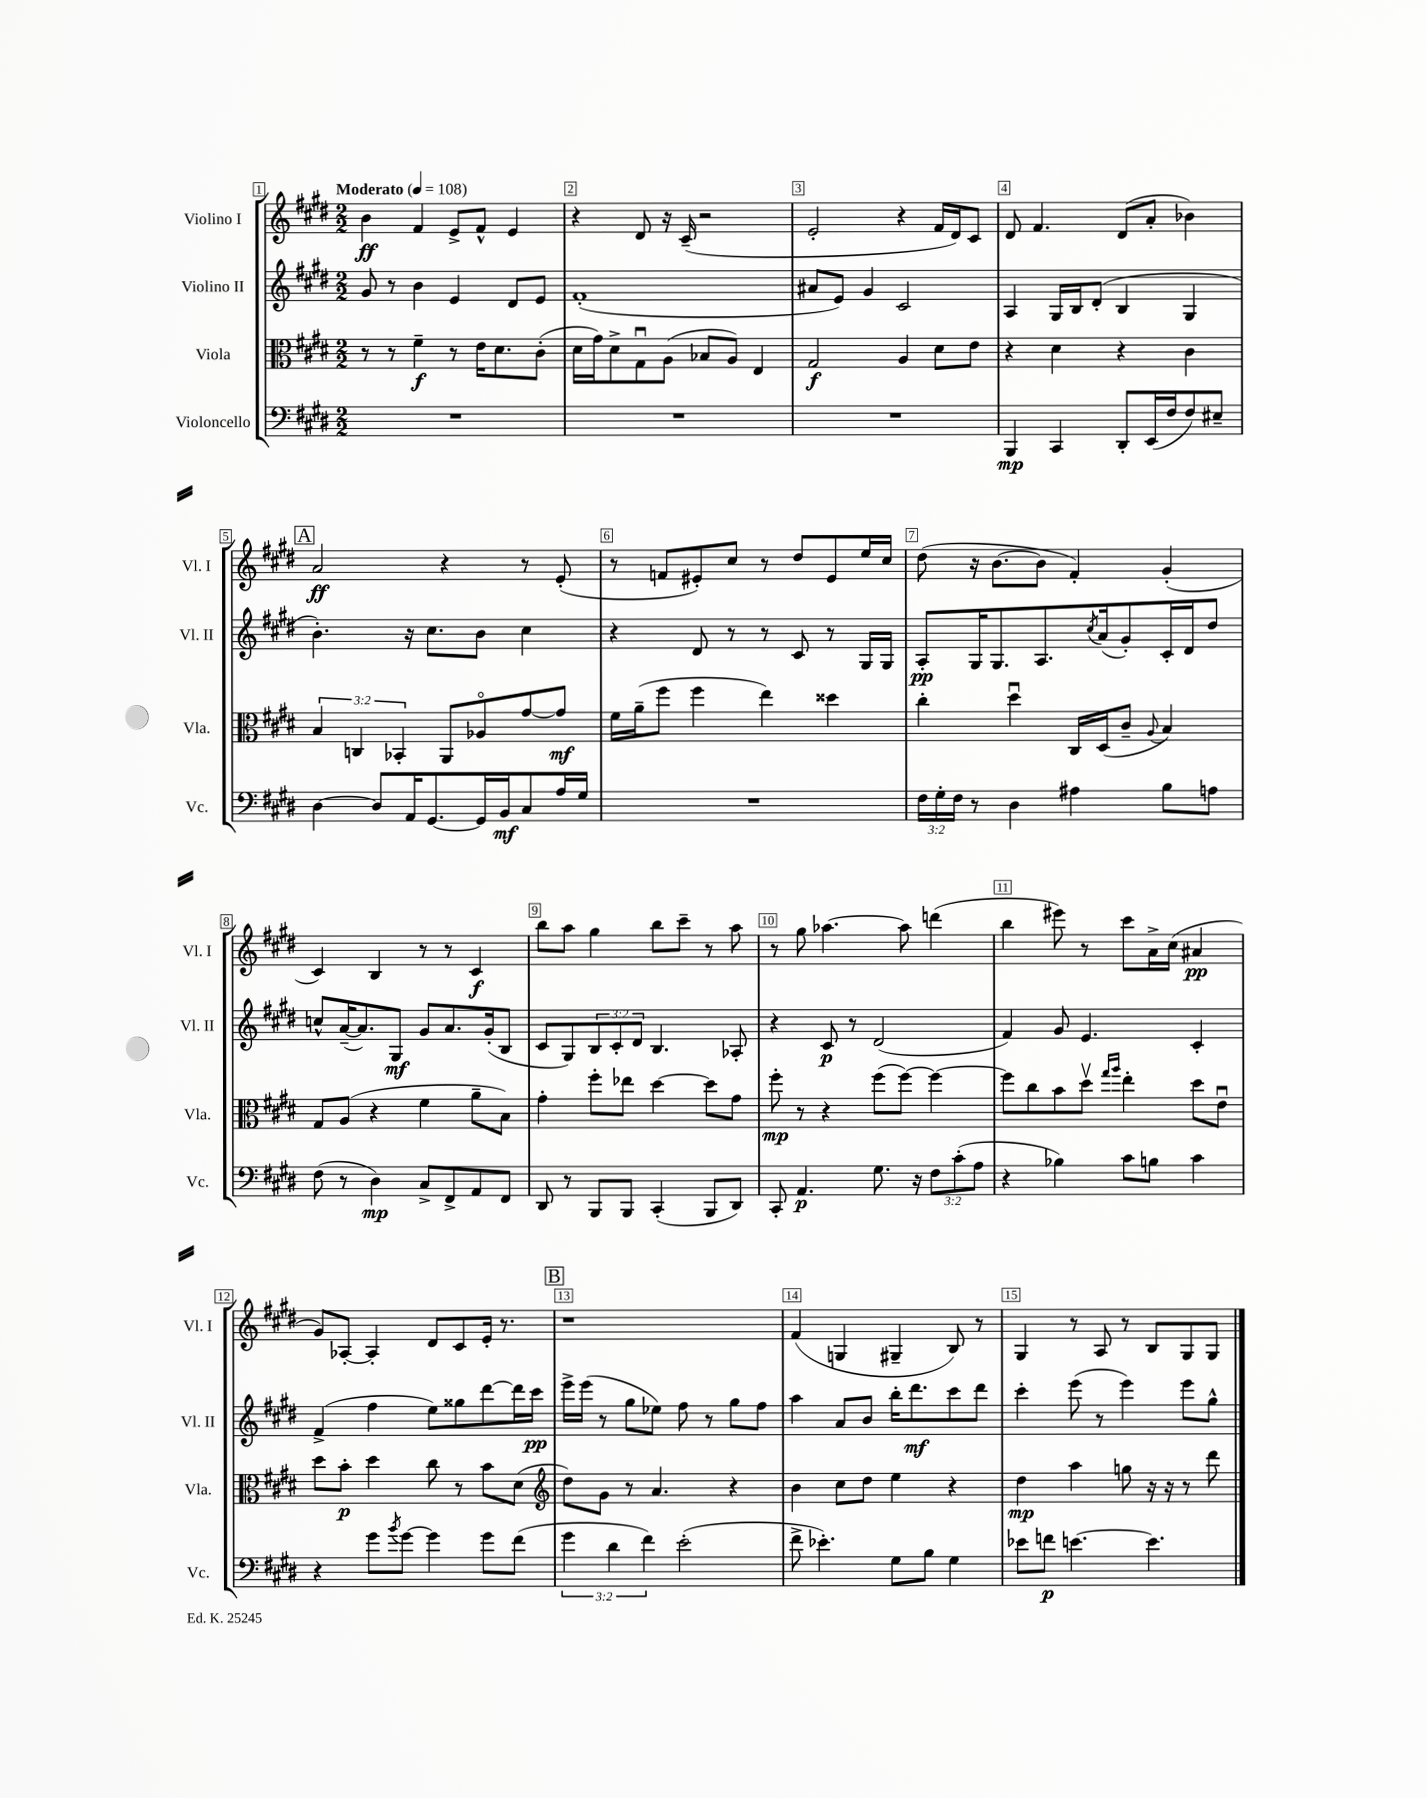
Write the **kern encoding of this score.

**kern	**dynam	**kern	**dynam	**kern	**dynam	**kern	**dynam
*part4	*part4	*part3	*part3	*part2	*part2	*part1	*part1
*staff4	*staff4	*staff3	*staff3	*staff2	*staff2	*staff1	*staff1
*I"Violoncello	*	*I"Viola	*	*I"Violino II	*	*I"Violino I	*
*I'Vc.	*	*I'Vla.	*	*I'Vl. II	*	*I'Vl. I	*
*clefF4	*	*clefC3	*	*clefG2	*	*clefG2	*
*k[f#c#g#d#]	*	*k[f#c#g#d#]	*	*k[f#c#g#d#]	*	*k[f#c#g#d#]	*
*M2/2	*	*M2/2	*	*M2/2	*	*M2/2	*
*MM108	*	*MM108	*	*MM108	*	*MM108	*
=1	=1	=1	=1	=1	=1	=1	=1
!	!	!	!	!	!	!LO:TX:a:B:t=Moderato	!
1r	.	8r	.	8g#/	.	4b\	ff
.	.	8r	.	8r	.	.	.
.	.	4f#~\	f	4b\	.	4f#/	.
.	.	8r	.	4e/	.	8e^/L	.
.	.	16e\KL	.	.	.	8f#^^/J	.
.	.	8.d#\	.	.	.	.	.
.	.	.	.	8d#/L	.	4e/	.
.	.	(8c#'\J	.	8e/J	.	.	.
=2	=2	=2	=2	=2	=2	=2	=2
1r	.	16d#\LL	.	(1f#'	.	4r	.
.	.	16g#\J)	.	.	.	.	.
.	.	8d#^\	.	.	.	.	.
.	.	8G#u\	.	.	.	8d#/	.
.	.	(8A\J	.	.	.	16r	.
.	.	.	.	.	.	(16c#~/	.
.	.	8B-X/L	.	.	.	2r	.
.	.	8A/J)	.	.	.	.	.
.	.	4E/	.	.	.	.	.
=3	=3	=3	=3	=3	=3	=3	=3
1r	.	2G#/	f	8a#X/L	.	2e'/	.
.	.	.	.	8e/J)	.	.	.
.	.	.	.	4g#/	.	.	.
.	.	4A/	.	2c#/	.	4r	.
.	.	8d#\L	.	.	.	16f#/LL	.
.	.	.	.	.	.	16d#/J)	.
.	.	8e\J	.	.	.	8c#/J	.
=4	=4	=4	=4	=4	=4	=4	=4
4BBB/	mp	4r	.	4A/	.	8d#/	.
.	.	.	.	.	.	4.f#/	.
4CC#/	.	4d#\	.	16G#/LL	.	.	.
.	.	.	.	16B/J	.	.	.
.	.	.	.	(8d#'/J	.	.	.
8DD#'/L	.	4r	.	4B/	.	(8d#/L	.
(16EE/L	.	.	.	.	.	8a'/J	.
16F#/J	.	.	.	.	.	.	.
8F#/)	.	4c#\	.	4G#/	.	4b-X\)	.
8E#X~/J	.	.	.	.	.	.	.
!!LO:LB:g=z
!!LO:REH:place=s1:t=A
=5	=5	=5	=5	=5	=5	=5	=5
[4D#\	.	6B/	.	4.b'\)	.	2a/	ff
.	.	6Cn/	.	.	.	.	.
8D#/L]	.	.	.	.	.	.	.
.	.	6BB-X'/	.	.	.	.	.
16AA/K	.	.	.	16r	.	.	.
[8.GG#/	.	.	.	8.cc#\L	.	.	.
.	.	8AA/L	.	.	.	4r	.
16GG#/L]	.	8A-X/	.	8b\J	.	.	.
16BB/J	mf	.	.	.	.	.	.
8C#/	.	[8g#/	.	4cc#\	.	8r	.
16A/L	.	8g#/J]	mf	.	.	(8e'/	.
16G#/JJ	.	.	.	.	.	.	.
=6	=6	=6	=6	=6	=6	=6	=6
1r	.	16f#\LL	.	4r	.	8r	.
.	.	(16a~\J	.	.	.	.	.
.	.	8ff#\J	.	.	.	8fn/L	.
.	.	4ff#\	.	8d#/	.	8e#X'/)	.
.	.	.	.	8r	.	8cc#/J	.
.	.	4ee\)	.	8r	.	8r	.
.	.	.	.	8c#/	.	8dd#/L	.
.	.	4dd##X\	.	8r	.	8e#/	.
.	.	.	.	16G#/LL	.	16ee/L	.
.	.	.	.	16G#/JJ	.	16cc#/JJ	.
=7	=7	=7	=7	=7	=7	=7	=7
24F#\LL	.	4cc#'\	.	8A'/L	pp	(8dd#\	.
24G#'\	.	.	.	.	.	.	.
24F#\JJ	.	.	.	.	.	.	.
8r	.	.	.	16G#/K	.	16r	.
.	.	.	.	8.G#/	.	[8.b\L	.
4D#\	.	4dd#u\	.	.	.	.	.
.	.	.	.	8.A/	.	8b\J]	.
4A#X\	.	16C#/LL	.	.	.	4f#'/)	.
.	.	.	.	8qcc#/	.	.	.
.	.	(16D#/J	.	(16a/k	.	.	.
.	.	8c#~/J	.	8g#'/)	.	.	.
.	.	8qqA/	.	.	.	.	.
8B\L	.	4B/)	.	16c#'/L	.	(4g#'/	.
.	.	.	.	16d#/J	.	.	.
8An\J	.	.	.	8dd#/J	.	.	.
!!LO:LB:g=z
=8	=8	=8	=8	=8	=8	=8	=8
(8F#\	.	8G#/L	.	8ccn^^/L	.	4c#/)	.
8r	.	(8A/J	.	([16a~/K	.	.	.
.	.	.	.	8.a/])	.	.	.
4D#\)	mp	4r	.	.	.	4B/	.
.	.	.	.	8G#/J	mf	.	.
8C#^/L	.	4f#\	.	8g#/L	.	8r	.
8FF#^/	.	.	.	8.a/	.	8r	.
8AA/	.	8a~\L	.	.	.	4c#/	f
.	.	.	.	(16g#'/k	.	.	.
8FF#/J	.	8B\J)	.	8B/J	.	.	.
=9	=9	=9	=9	=9	=9	=9	=9
8DD#/	.	4g#'\	.	8c#/L	.	8bb\L	.
8r	.	.	.	8G#/)	.	8aa\J	.
8BBB/L	.	8ff#'\L	.	12B/	.	4gg#\	.
.	.	.	.	12c#'/	.	.	.
8BBB/J	.	8ee-X\J	.	.	.	.	.
.	.	.	.	12d#/J	.	.	.
(4CC#'/	.	[4dd#\	.	4.B/	.	8bb\L	.
.	.	.	.	.	.	8ccc#~\J	.
8BBB/L	.	8dd#\L]	.	.	.	8r	.
8DD#/J)	.	8g#\J	.	8A-X'/	.	8aa\	.
=10	=10	=10	=10	=10	=10	=10	=10
8CC#'/	.	8ff#'\	mp	4r	.	8r	.
4.AA/	p	8r	.	.	.	8gg#\	.
.	.	4r	.	8c#/	p	[4.aa-X\	.
.	.	.	.	8r	.	.	.
8.G#\	.	(8ff#\L	.	(2d#/	.	.	.
.	.	[8ff#\J)	.	.	.	8aa-\]	.
16r	.	.	.	.	.	.	.
12F#\L	.	4ff#\_	.	.	.	(4dddn\	.
(12c#'\	.	.	.	.	.	.	.
12A\J	.	.	.	.	.	.	.
=11	=11	=11	=11	=11	=11	=11	=11
4r	.	8ff#\L]	.	4f#/)	.	4bb\	.
.	.	8cc#\	.	.	.	.	.
4B-X\)	.	8b\	.	8g#/	.	8eee#X\)	.
.	.	8dd#v\J	.	4.e/	.	8r	.
.	.	16qqgg#/LL	.	.	.	.	.
.	.	16qqaa/JJ	.	.	.	.	.
8c#\L	.	4ee'\	.	.	.	8ccc#\L	.
8Bn\J	.	.	.	.	.	16a^\L	.
.	.	.	.	.	.	(16cc#\JJ	.
4c#\	.	8dd#\L	.	4c#'/	.	4a#X/	pp
.	.	8eu\J	.	.	.	.	.
!!LO:LB:g=z
=12	=12	=12	=12	=12	=12	=12	=12
4r	.	8dd#\L	.	(4f#^/	.	8g#/L)	.
.	.	8b'\J	p	.	.	[8A-X'/J	.
8g#\L	.	4dd#\	.	4ff#\	.	4A-'/]	.
8qb/	.	.	.	.	.	.	.
[8g#\J	.	.	.	.	.	.	.
4g#\]	.	8cc#\	.	8ee\L)	.	8d#/L	.
.	.	8r	.	8gg##X\	.	8c#/	.
8g#\L	.	8b\L	.	[8ddd#\	.	16e'/Jk	.
.	.	.	.	.	.	8.r	.
(8f#\J	.	(8d#\J	.	16ddd#\L]	.	.	.
.	.	.	.	16ccc#\JJ	pp	.	.
!!LO:REH:place=s1:t=B
=13	=13	=13	=13	=13	=13	=13	=13
*	*	*clefG2	*	*	*	*	*
6g#\	.	8dd#\L)	.	16eee^\LL	.	1r	.
.	.	.	.	(16eee\JJ	.	.	.
.	.	8g#\J	.	8r	.	.	.
6d#\	.	.	.	.	.	.	.
.	.	8r	.	8gg#\L	.	.	.
6f#\)	.	.	.	.	.	.	.
.	.	4.a/	.	8ee-X\J)	.	.	.
(2e'\	.	.	.	8ff#\	.	.	.
.	.	.	.	8r	.	.	.
.	.	4r	.	8gg#\L	.	.	.
.	.	.	.	8ff#\J	.	.	.
=14	=14	=14	=14	=14	=14	=14	=14
8f#^\	.	4b\	.	4aa\	.	(4f#/	.
4.e-X'\)	.	.	.	.	.	.	.
.	.	8cc#\L	.	8a/L	.	4Gn/	.
.	.	8dd#\J	.	8b/J	.	.	.
8G#\L	.	4ee\	.	16bb'\KL	.	4G#X~/	.
.	.	.	.	8.ddd#\	mf	.	.
8B\J	.	.	.	.	.	.	.
4G#\	.	4r	.	8ccc#\	.	8B/)	.
.	.	.	.	8ddd#\J	.	8r	.
=15	=15	=15	=15	=15	=15	=15	=15
8e-X\L	.	4dd#\	mp	4ccc#'\	.	4G#/	.
8fn\J	p	.	.	.	.	.	.
[4.en\	.	4aa\	.	(8eee\	.	8r	.
.	.	.	.	8r	.	8A/	.
.	.	8ggn\	.	4eee\)	.	8r	.
4.e\]	.	16r	.	.	.	8B/L	.
.	.	16r	.	.	.	.	.
.	.	8r	.	8eee\L	.	8G#/	.
.	.	8ddd#\	.	8gg#^^\J	.	8G#/J	.
==	==	==	==	==	==	==	==
*-	*-	*-	*-	*-	*-	*-	*-
